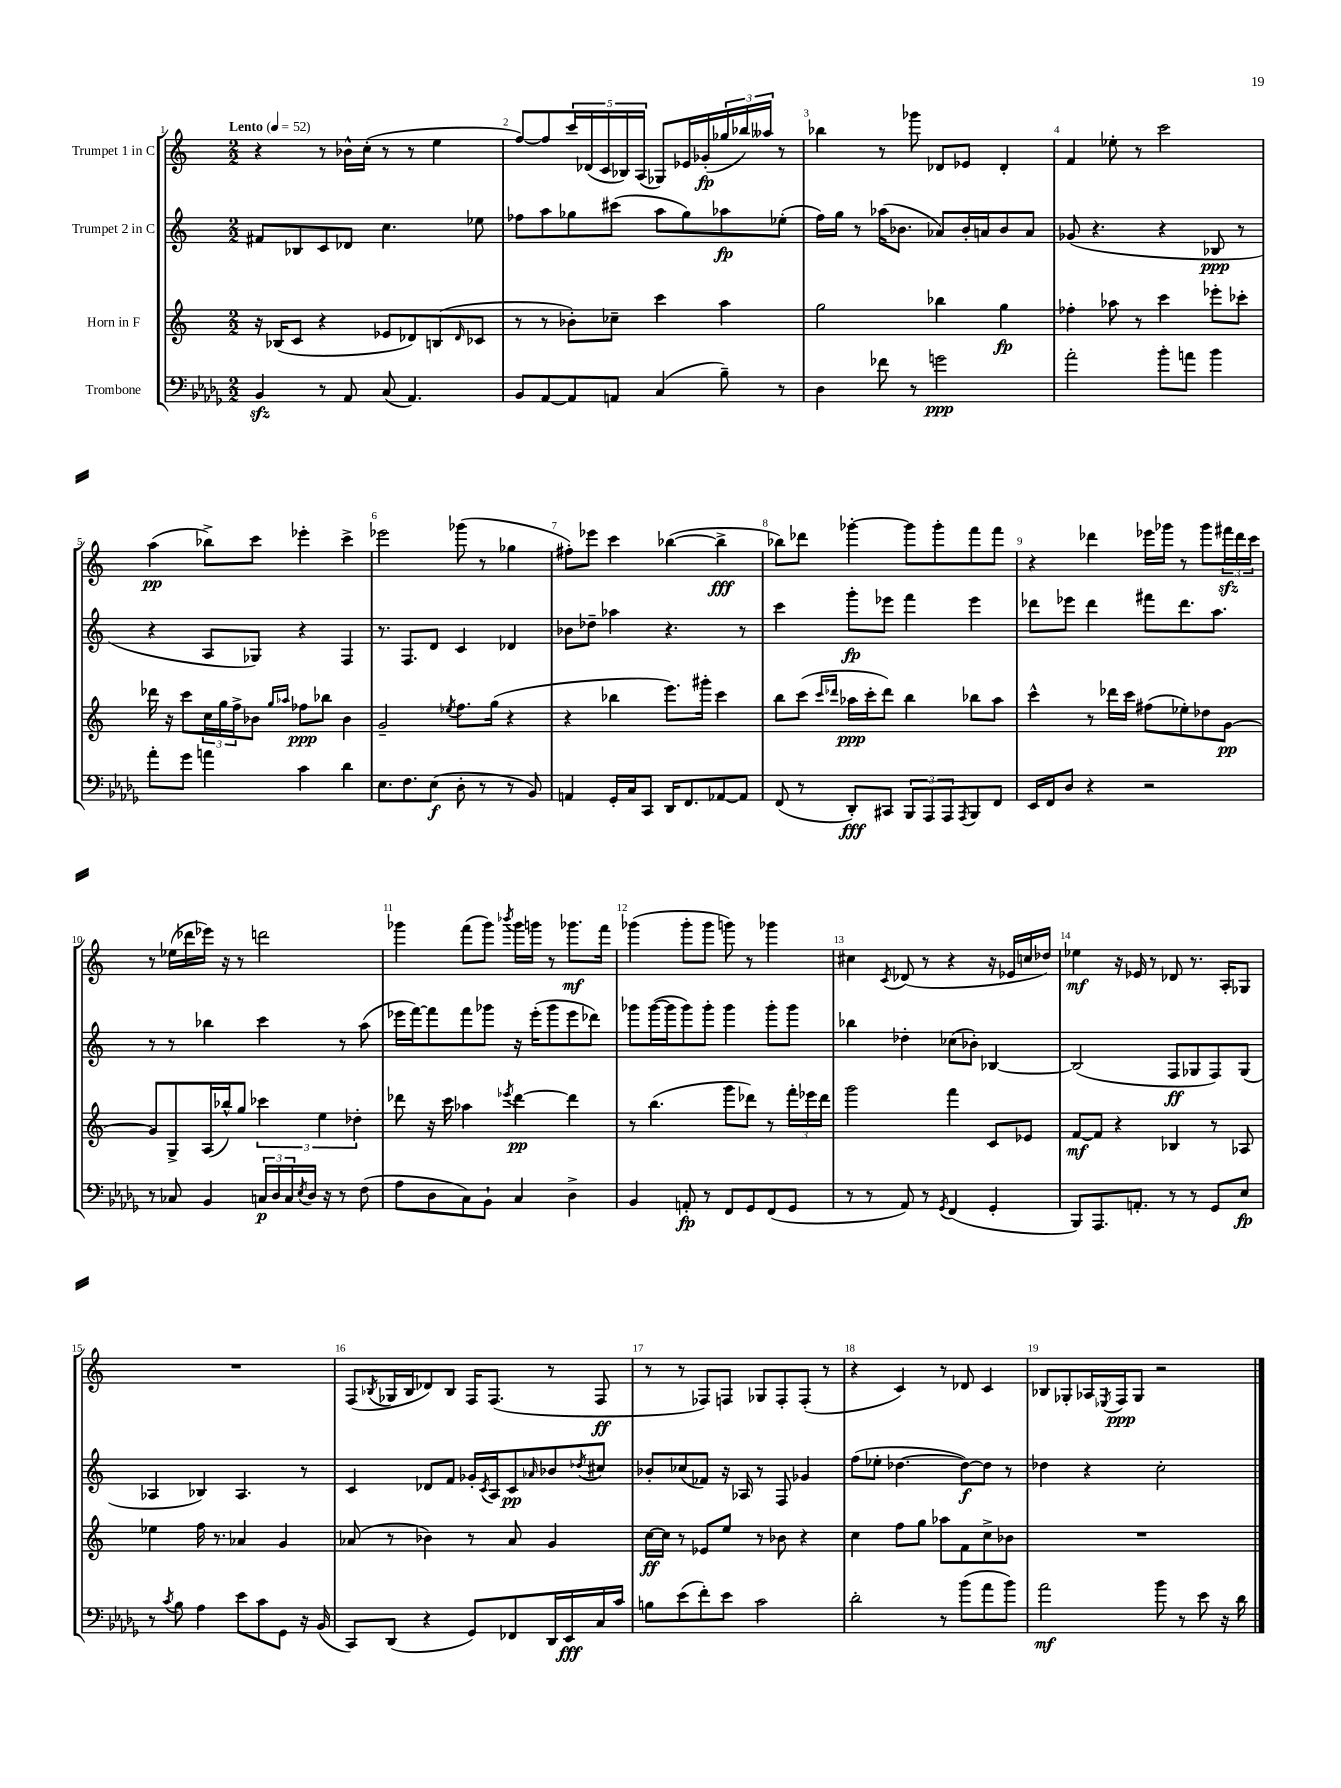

**kern	**kern	**kern	**kern
*staff4	*staff3	*staff2	*staff1
*clefF4	*clefG2	*clefG2	*clefG2
*k[b-e-a-d-g-]	*k[]	*k[]	*k[]
*M2/2	*M2/2	*M2/2	*M2/2
*MM52	*MM52	*MM52	*MM52
4BB-/	16r	8f#/L	4r
.	(16B-/LK	.	.
.	8c/J	8B-/	.
8r	4r	8c/	8r
8AA-/	.	8d-/J	16b-^^\LL
.	.	.	(16cc'\JJ
(8C/	8e-/L	4.cc\	8r
4.AA-/)	8d-/)	.	8r
.	(8B/	.	4ee\
.	16qqd-/	.	.
.	8c-/J	8ee-\	.
=	=	=	=
8BB-/L	8r	8ff-\L	[8ff/L)
[8AA-/	8r	8aa\	8ff/]
8AA-/]	8b-'\L)	8gg-\	20ccc/L
.	.	.	(20d-/
.	.	.	20c/
8AA/J	8cc-~\J	(8ccc#\J	.
.	.	.	20B-/)
.	.	.	(20A/JJ
(4C/	4ccc\	8aa\L	8G-/L)
.	.	8gg-\)	16e-/L
.	.	.	(16g-'/
8B-~\)	4aa\	8aa-\	24gg-/
.	.	.	24bb-/)
.	.	.	24aa--/JJ
8r	.	(8ee-'\J	8r
=	=	=	=
4D-\	2gg\	16ff\LL)	4bb-\
.	.	16gg\JJ	.
.	.	8r	.
8f-\	.	(16aa-\LK	8r
.	.	8.b-\J	.
8r	.	.	8ggg-\
2g\	4bb-\	8a-/L)	8d-/L
.	.	16b-'/L	8e-/J
.	.	16a/J	.
.	4gg\	8b-/	4d-'/
.	.	8a/J	.
=	=	=	=
2a-'\	4ff-'\	(8g-/	4f/
.	.	4.r	.
.	8aa-\	.	8ee-'\
.	8r	.	8r
8b-'\L	4ccc\	4r	2ccc\
8a\J	.	.	.
4b-\	8eee-'\L	8B-/	.
.	8ccc-'\J	8r	.
=	=	=	=
8a-'\L	16ddd-\	4r	(4aa\
.	16r	.	.
8g-\J	8ccc\L	.	.
4a\	24cc\L	8A/L	8bb-^\L)
.	24gg\	.	.
.	24ff^\J	.	.
.	8b-\J	8G-/J)	8ccc\J
.	16qqgg/LL	.	.
.	16qqaa-/JJ	.	.
4c\	8ff-\L	4r	4eee-'\
.	8bb-\J	.	.
4d-\	4b-\	4F/	4ccc^\
=	=	=	=
8.E-\L	2g~/	8.r	2eee-\
8.F\	.	8.F/L	.
(8E-\J	.	8d/J	.
.	8qee-/	.	.
8D-'\	8.ff\L	4c/	(8ggg-\
8r	.	.	8r
.	(16gg\Jk	.	.
8r	4r	4d-/	4gg-\
8BB-/)	.	.	.
=	=	=	=
4AA/	4r	8b-\L	8ff#'\L)
.	.	8dd-~\J	8eee-\J
16GG-'/LL	4bb-\	4aa-\	4ccc\
16C/J	.	.	.
8CC/J	.	.	.
16DD-/LK	8.eee\L)	4.r	([4bb-\
8.FF/	.	.	.
.	16ggg#'\Jk	.	.
[8AA-/	4ccc\	.	4bb-^\]
8AA-/]J	.	8r	.
=	=	=	=
(8FF/	8bb\L	4ccc\	8bb-\L)
8r	(8ccc\J	.	8ddd-\J
.	16qqccc/LL	.	.
.	16qqddd-/JJ	.	.
8DD-'/L)	16aa-\LL	8ggg'\L	[4ggg-'\
.	16ccc'\J	.	.
8CC#/J	8ddd-\J)	8eee-\J	.
12BBB-/L	4bb\	4fff\	8ggg-\]L
12AAA-/	.	.	.
.	.	.	8ggg-'\
12AAA-/	.	.	.
8qAAA-/	.	.	.
8BBB-/	8bb-\L	4eee-\	8fff\
8FF/J	8aa-\J	.	8fff\J
=	=	=	=
16EE-/LL	4ccc^^\	8ddd-\L	4r
16FF/J	.	.	.
8D-/J	.	8eee-\J	.
4r	8r	4ddd-\	4ddd-\
.	16ddd-\LL	.	.
.	16ccc\JJ	.	.
2r	(8ff#\L	8fff#\L	16eee-\LL
.	.	.	16ggg-\JJ
.	8ee-'\)	8.ddd-\	8r
.	8dd-\	.	8ggg-\L
.	.	8.aa\J	.
.	[8g\J	.	24fff#\L
.	.	.	24ddd-\
.	.	.	24ccc\JJ
=	=	=	=
8r	8g/]L	8r	8r
8C-/	8G^/	8r	(16ee-\LL
.	.	.	16ddd-\
4BB-/	(16A/L	4bb-\	16eee-\JJ)
.	16bb-^^/J)	.	16r
.	8gg/J	.	8r
24C/LL	6ccc-\	4ccc\	2ddd\
24D-/	.	.	.
24C/	.	.	.
8qE-/	.	.	.
16D-/JJ	.	.	.
.	6ee\	.	.
16r	.	.	.
8r	.	8r	.
.	6dd-'\	.	.
(8F\	.	(8aa\	.
=	=	=	=
8A-\L	8ddd-\	16eee-\LL	4ggg-\
.	.	[16fff\J)	.
8D-\	16r	8fff\]	.
.	16ccc\	.	.
8C\)	4aa-\	8fff\	(8fff\L
8BB-`\J	.	8ggg-\J	8ggg-\J)
.	8qeee-/	.	8qbbb-/
4C/	[4ddd-\	16r	16ggg-\LL
.	.	(16eee-'\LK	16ggg\JJ
.	.	8ggg-\	8r
4D-^\	4ddd-\]	8eee-\	8.ggg-\L
.	.	8ddd-\J)	.
.	.	.	16fff\Jk
=	=	=	=
4BB-/	8r	8ggg-\L	(4ggg-\
.	(4.bb\	([16ggg-\L	.
.	.	16ggg-\]J	.
8AA'/	.	8ggg-\)	8ggg-'\L
8r	.	8ggg-'\J	8ggg-\J
8FF/L	8ggg\L	4ggg-\	8ggg\)
8GG-/	8ddd-\J)	.	8r
(8FF/	8r	8ggg-'\L	4ggg-\
8GG-/J	24fff'\LL	8ggg-\J	.
.	24eee-\	.	.
.	24ddd-\JJ	.	.
=	=	=	=
8r	2ggg\	4bb-\	4cc#\
8r	.	.	.
.	.	.	8qc/
8AA-/)	.	4dd-'\	(8d-/
8r	.	.	8r
8qGG-/	.	.	.
(4FF/	4fff\	(8cc-\L	4r
.	.	8b-'\J)	.
4GG-'/	8c/L	[4B-/	16r
.	.	.	16e-/LL
.	8e-/J	.	16cc/
.	.	.	16dd-/JJ)
=	=	=	=
8BBB-/L)	[8f/L	(2B-/]	4ee-\
8.AAA-/	8f/]J	.	.
.	4r	.	16r
8.AA'/J	.	.	16e-/
.	.	.	8r
8r	4B-/	8F/L	8d-/
8r	.	8G-/	8.r
8GG-/L	8r	8F/)	.
.	.	.	16A'/LK
8E-/J	8A-/	(8G-/J	8G-/J
=	=	=	=
8r	4ee-\	4A-/	1r
8qc/	.	.	.
8B-\	.	.	.
4A-\	16ff\	4B-/)	.
.	8.r	.	.
8e-\L	4a-/	4.A-/	.
8c\	.	.	.
8GG-\J	4g/	.	.
16r	.	8r	.
(16BB-/	.	.	.
=	=	=	=
8CC/L)	(8a-/	4c/	(8F/L
.	.	.	8qB-/
(8DD-/J	8r	.	16G-/L
.	.	.	16B-/J
4r	4b-\)	8d-/L	8d-/)
.	.	8f/J	8B-/J
8GG-/L)	8r	16g-'/LL	16F/LK
.	.	8qc/	.
.	.	16A/J	(8.F/J
8FF-/	8a-/	8c/	.
.	.	16qqa-/	.
16DD-/L	4g/	8b-/	8r
16EE-/	.	.	.
.	.	8qdd-/	.
16C/	.	8cc#/J	8F/
16c/JJ	.	.	.
=	=	=	=
8B\L	[16cc\LL	8b-'/L	8r
.	16cc\]JJ	.	.
(8e-\	8r	(8cc-/	8r
8f'\)	8e-/L	8f-/J)	8F-/L)
8e-\J	8ee/J	16r	8F/J
.	.	16A-/	.
2c\	8r	8r	8G-/L
.	8b-\	8F/	8F'/
.	4r	4g-/	(8F'/J
.	.	.	8r
=	=	=	=
2d-'\	4cc\	(8ff\L	4r
.	.	8ee-'\J	.
.	8ff\L	[4.dd-\	4c/)
.	8gg\J	.	.
8r	8aa-\L	.	8r
(8b-\L	8f\	8dd-\_L)	8d-/
8a-\	8cc^\	8dd-\]J	4c/
8b-\J)	8b-\J	8r	.
=	=	=	=
2a-\	1r	4dd-\	8B-/L
.	.	.	8G-'/
.	.	4r	16A-/L
.	.	.	8qE-/
.	.	.	16F/J
.	.	.	8G-/J
8b-\	.	2cc'\	2r
8r	.	.	.
8e-\	.	.	.
16r	.	.	.
16d-\	.	.	.
==	==	==	==
*-	*-	*-	*-
